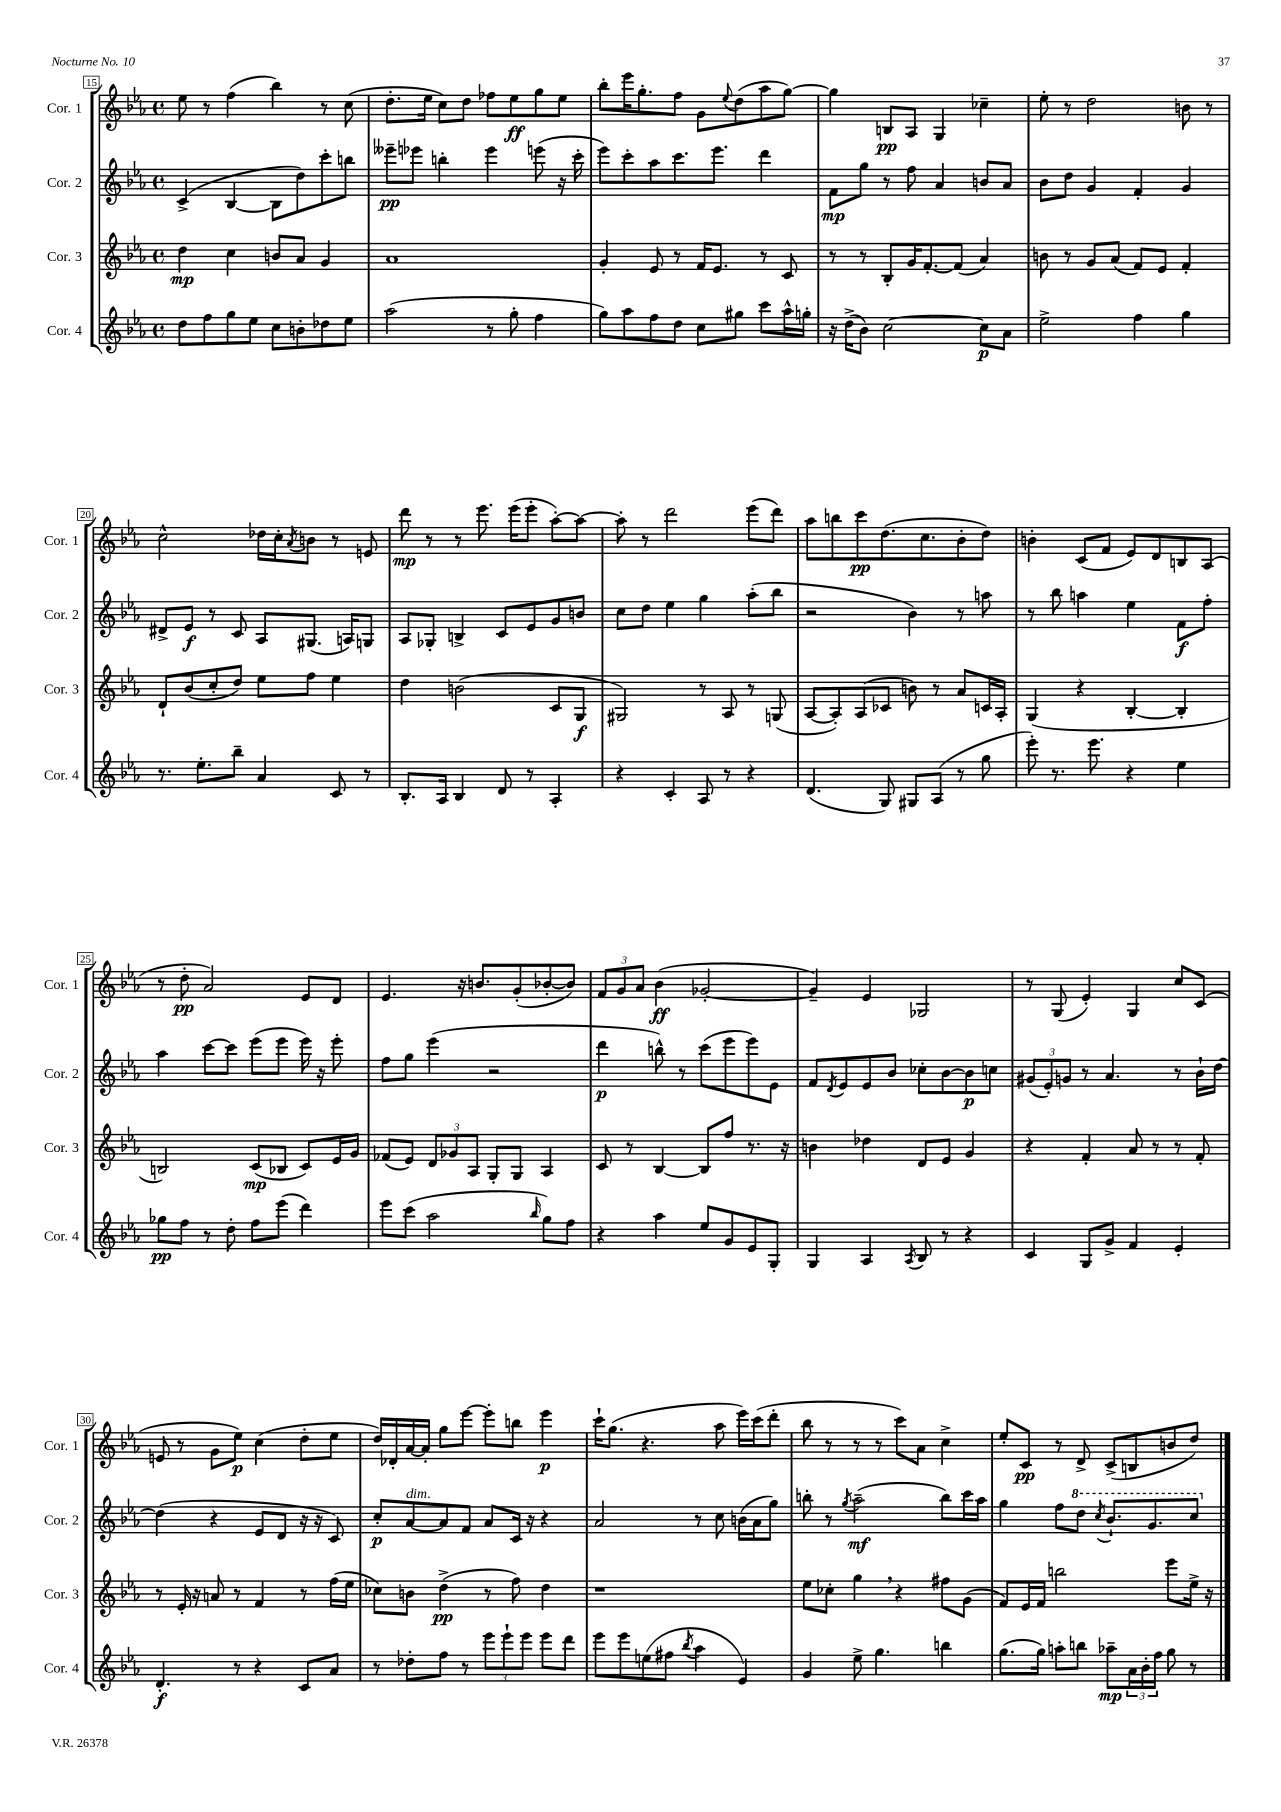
<<
\new StaffGroup <<
\new Staff = "s0" \with { instrumentName = "Cor. 1" shortInstrumentName = "Cor. 1" } {
    \clef treble \key ees \major \defaultTimeSignature \time 4/4
    ees''8 r8 f''4( bes''4) r8 c''8( |
    d''8.-. ees''16 c''8) d''8 fes''8 ees''8\ff g''8 ees''8 |
    bes''8-. ees'''16 g''8.-. f''8 g'8 \appoggiatura { ees''8 } d''8( aes''8 g''8~) |
    g''4 b8\pp aes8 g4 ces''4-- |
    ees''8-. r8 d''2 b'8 r8 |
    c''2-^ des''16 c''16-. \acciaccatura { aes'8 } b'8 r8 e'8 |
    d'''8\mp r8 r8 ees'''8. ees'''16( ees'''8-. aes''8~-.) aes''8~ |
    aes''8-. r8 d'''2 ees'''8( d'''8) |
    aes''8 b''8 c'''8\pp d''8.( c''8. bes'8-. d''8) |
    b'4-. c'8( f'8 ees'8) d'8 b8 aes8( |
    r8 d''8-.\pp aes'2) ees'8 d'8 |
    ees'4. r16 b'8. g'8-.( bes'8~-. bes'8) |
    \tuplet 3/2 { f'8 g'8 aes'8 } bes'4\ff( ges'2~-. |
    ges'4--) ees'4 ges2 |
    r8 g8( ees'4-.) g4 c''8 c'8( |
    e'8 r8 g'8 ees''8\p) c''4( d''8-. ees''8 |
    d''16) des'16-. aes'16~ aes'16-. g''8 ees'''8~ ees'''8-. b''8 ees'''4\p |
    c'''16-! g''8.( r4. aes''8 ees'''16) c'''16( d'''8-. |
    bes''8 r8 r8 r8 c'''8) aes'8 c''4-> |
    ees''8-. c'8\pp r8 d'8-> c'8->( b8 b'8 d''8) \bar "|." |
}
\new Staff = "s1" \with { instrumentName = "Cor. 2" shortInstrumentName = "Cor. 2" } {
    \clef treble \key ees \major \defaultTimeSignature \time 4/4
    c'4->( bes4~ bes8 d''8) c'''8-. b''8 |
    eeses'''8--\pp ees'''8 b''4-. ees'''4 e'''8( r16 c'''16-. |
    ees'''8) c'''8-. aes''8 c'''8. ees'''8. d'''4 |
    f'8\mp g''8 r8 f''8 aes'4 b'8 aes'8 |
    bes'8 d''8 g'4 f'4-. g'4 |
    dis'8-> ees'8\f r8 c'8 aes8 gis8.( a16) g8 |
    aes8 ges8-. b4-> c'8 ees'8 g'8 b'8 |
    c''8 d''8 ees''4 g''4 aes''8-.( bes''8 |
    r2 bes'4) r8 a''8 |
    r8 bes''8 a''4 ees''4 f'8\f f''8-. |
    aes''4 c'''8~ c'''8 ees'''8( ees'''8 ees'''16) r16 ees'''8-. |
    f''8 g''8 ees'''4( r2 |
    d'''4\p b''8-^) r8 c'''8( ees'''8 ees'''8) ees'8 |
    f'8 \acciaccatura { d'8 } ees'8 ees'8 bes'8 ces''8-. bes'8~ bes'8\p c''8 |
    \tuplet 3/2 { gis'8( ees'8-.) g'8 } r8 aes'4. r8 bes'16-! d''16~ |
    d''4( r4 ees'8 d'8 r16 r16 c'8) |
    c''8-.\p aes'8~^\markup { \italic "dim." } aes'8 f'8 aes'8 c'16 r16 r4 |
    aes'2 r8 c''8 b'16( aes'16 g''8) |
    b''8-. r8 \acciaccatura { g''8 } aes''2--\mf( b''8) c'''16 aes''16 |
    g''4 f''8 \ottava #1 d'''8 \acciaccatura { c'''8 } bes''8.-! g''8. c'''8 \ottava #0 \bar "|." |
}
\new Staff = "s2" \with { instrumentName = "Cor. 3" shortInstrumentName = "Cor. 3" } {
    \clef treble \key ees \major \defaultTimeSignature \time 4/4
    d''4\mp c''4 b'8 aes'8 g'4 |
    aes'1 |
    g'4-. ees'8 r8 f'16 ees'8. r8 c'8 |
    r8 r8 bes8-. g'16 f'8.~-. f'8( aes'4) |
    b'8 r8 g'8 aes'8( f'8) ees'8 f'4-. |
    d'8-! bes'8( c''8-. d''8) ees''8 f''8 ees''4 |
    d''4 b'2( c'8 g8\f |
    gis2) r8 aes8 r8 g8( |
    aes8~ aes8-.) aes8( ces'8 b'8) r8 aes'8 c'16 aes16-. |
    g4( r4 bes4~-. bes4-. |
    b2) c'8\mp( bes8 c'8) ees'16 g'16 |
    fes'8( ees'8) \tuplet 3/2 { d'8 ges'8 aes8 } g8-. g8 aes4 |
    c'8 r8 bes4~ bes8 f''8 r8. r16 |
    b'4 des''4 d'8 ees'8 g'4 |
    r4 f'4-. aes'8 r8 r8 f'8-. |
    r8 ees'16-. r16 a'8 r8 f'4 r8 f''16( ees''16 |
    ces''8) b'8 d''4->\pp( r8 f''8) d''4 |
    r1 |
    ees''8 ces''8-. g''4 \breathe r4 fis''8 g'8( |
    f'8) ees'16 f'16 b''2 ees'''8 ees''16-> r16 \bar "|." |
}
\new Staff = "s3" \with { instrumentName = "Cor. 4" shortInstrumentName = "Cor. 4" } {
    \clef treble \key ees \major \defaultTimeSignature \time 4/4
    d''8 f''8 g''8 ees''8 c''8 b'8-. des''8 ees''8 |
    aes''2( r8 g''8-. f''4 |
    g''8) aes''8 f''8 d''8 c''8 gis''8 c'''8 aes''16-^ g''16-. |
    r16 d''16->( bes'8) c''2~ c''8\p aes'8 |
    ees''2-> f''4 g''4 |
    r8. ees''8.-. bes''8-- aes'4 c'8 r8 |
    bes8.-. aes16 bes4 d'8 r8 aes4-. |
    r4 c'4-. aes8 r8 r4 |
    d'4.( g8) gis8 aes8( r8 g''8 |
    ees'''8-.) r8. ees'''8. r4 ees''4 |
    ges''8\pp f''8 r8 d''8-. f''8 ees'''8( d'''4) |
    ees'''8 c'''8( aes''2 \grace { bes''16 } g''8) f''8 |
    r4 aes''4 ees''8 g'8 ees'8 g8-. |
    g4 aes4 \acciaccatura { aes8 } bes8 r8 r4 |
    c'4 g8 g'8-> f'4 ees'4-. |
    d'4.-.\f r8 r4 c'8 aes'8 |
    r8 des''8-. f''8 r8 \tuplet 3/2 { ees'''8 ees'''8-! ees'''8 } ees'''8 d'''8 |
    ees'''8 ees'''8 e''8( fis''8 \acciaccatura { bes''8 } aes''4 ees'4) |
    g'4 ees''8-> g''4. b''4 |
    g''8.( g''16) a''8-. b''8 aes''8--\mp \tuplet 3/2 { aes'16 bes'16-. f''16 } g''8 r8 \bar "|." |
}
>>
>>
\layout { \context { \Score currentBarNumber = #15 \override BarNumber.stencil = #(make-stencil-boxer 0.1 0.3 ly:text-interface::print) } }
